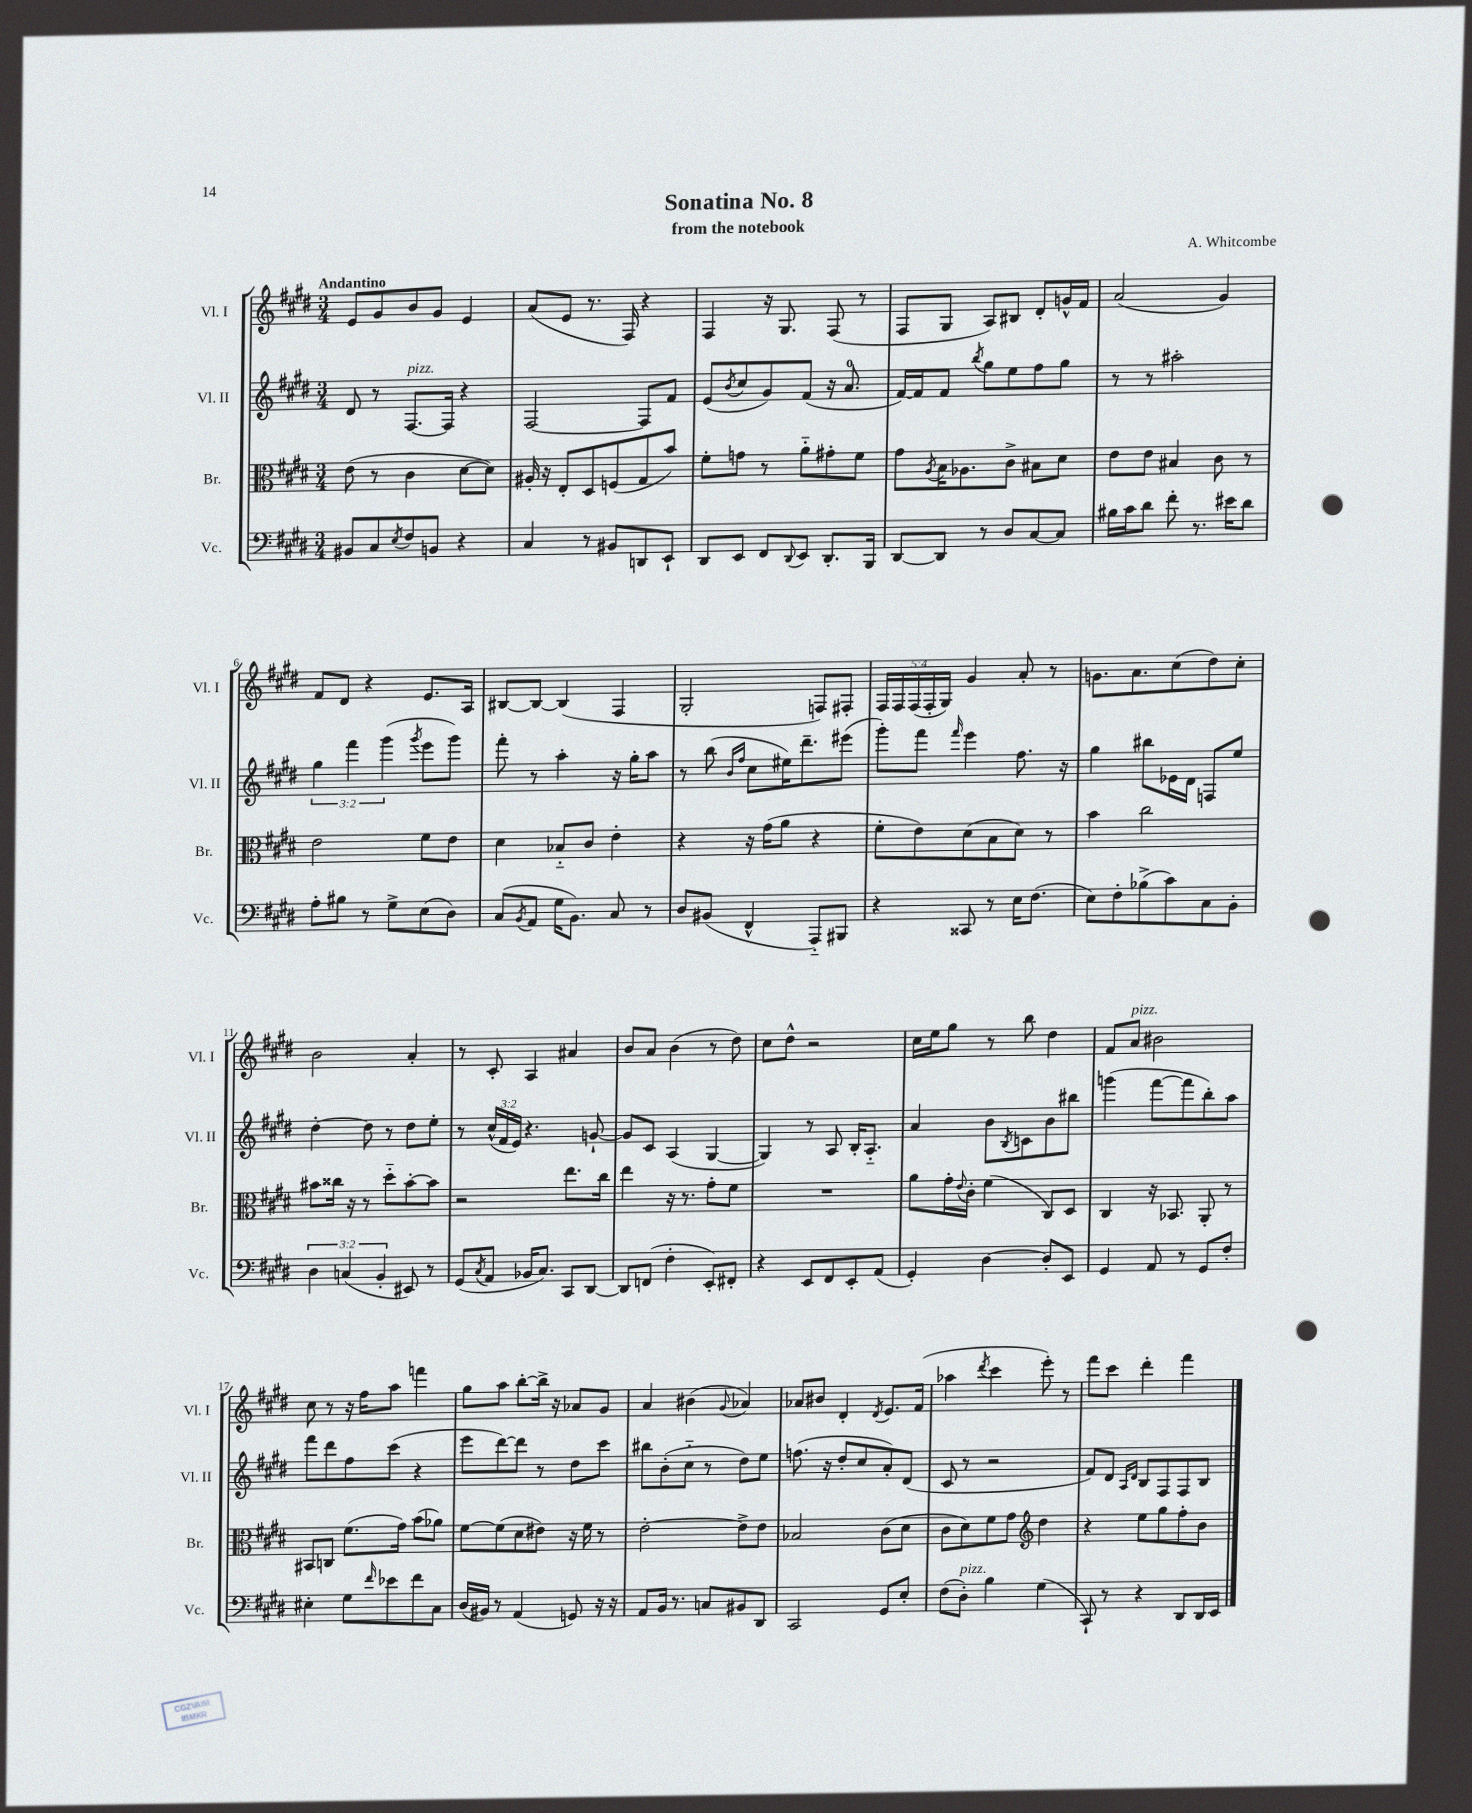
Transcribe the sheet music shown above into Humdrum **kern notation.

**kern	**kern	**kern	**kern
*staff4	*staff3	*staff2	*staff1
*clefF4	*clefC3	*clefG2	*clefG2
*k[f#c#g#d#]	*k[f#c#g#d#]	*k[f#c#g#d#]	*k[f#c#g#d#]
*M3/4	*M3/4	*M3/4	*M3/4
8BB#/L	(8e\	8d#/	8e/L
8C#/	8r	8r	8g#/
8qE/	.	.	.
8F#/	4c#\	[8.F#/L	8b/
8BB/J	.	.	8g#/J
.	.	16F#/]Jk	.
4r	[8d#\L	4r	4e/
.	8d#\]J)	.	.
=	=	=	=
4C#/	16A#'/	[2F#/	(8a/L
.	16r	.	.
.	8E'/L	.	8e/J
8r	8D#/	.	8.r
8BB#/L	(8F/	.	.
.	.	.	16F#/)
8DD/	8G#/	8F#/]L	4r
8EE`/J	8b/J)	8f#/J	.
=	=	=	=
8DD#/L	8f#'\L	(8e/L	4F#/
.	.	8qb/	.
8EE/J	8g\J	8cc#/	.
8FF#/L	8r	8g#/)	16r
.	.	.	8.G#/
8qqDD#/	.	.	.
8EE/J	8a'~\L	(8f#/J	.
8.DD#'/L	8g#'\	16r	(8F#/
.	.	8.a/	.
.	8f#\J	.	8r
16BBB/Jk	.	.	.
=	=	=	=
[8DD#/L	8g#\L	[16f#/LL)	8F#/L
.	.	16f#/]J	.
.	8qA/	.	.
8DD#/]J	16B\K	8f#/J	8G#/J
.	8.A-\	.	.
.	.	8qbb/	.
8r	.	8gg#\L	8A/L)
8D#/L	8c#^\J	8ee\	8B#/J
[8C#/	8B#\L	8ff#\	8d#'/L
8C#/]J	8d#\J	8gg#\J	16g^^/L
.	.	.	16f#/JJ
=	=	=	=
16B#\LL	8e\L	8r	(2a/
16c#\J	.	.	.
8d#\J	8e\J	8r	.
8f#'\	4B#/	2aa#'\	.
8.r	.	.	.
.	8c#\	.	4g#/)
16e#\LK	.	.	.
8d#\J	8r	.	.
=	=	=	=
8A'\L	2e\	6gg#\	8f#/L
8B#\J	.	.	8d#/J
.	.	6fff#\	.
8r	.	.	4r
.	.	(6ggg#\	.
8G#^\L	.	.	.
.	.	8qggg#/	.
(8E\	8f#\L	8eee\L	8.e/L
8D#\J)	8e\J	8ggg#\J)	.
.	.	.	16A/Jk
=	=	=	=
(8C#/L	4d#\	8fff#'\	[8B#/L
8qBB/	.	.	.
8AA/J	.	8r	8B#/_J
16G#\LK	8B-'~/L	4aa'\	(4B#/]
8.BB\J)	.	.	.
.	8c#/J	.	.
8C#/	4e'\	16r	4F#/
.	.	16gg#'\LK	.
8r	.	8aa\J	.
=	=	=	=
8D#/L	4r	8r	2G#'/
(8BB#/J	.	(8bb\	.
.	.	16qqb/LL	.
.	.	16qqff#/JJ	.
4FF#^^/	16r	8cc#\L	.
.	(16g#\LK	.	.
.	8a\J	16ee#\K)	.
.	.	8.ddd#~\	.
8AAA'~/L)	4r	.	8F/L)
8BBB#/J	.	(8eee#\J	8F#'/J
=	=	=	=
4r	8f#'\L	8ggg#'\L)	20F#/LL
.	.	.	20F#/
.	.	.	(20F#/
.	8e\)	8fff#\J	.
.	.	.	20F#'/
.	.	.	20G#/JJ)
.	.	16qqfff#/	.
8CC##/	(8d#\	4eee\	4g#/
8r	8B\	.	.
16E\LK	8d#\J)	8.ff#\	8a'/
(8.F#\J	.	.	.
.	8r	.	8r
.	.	16r	.
=	=	=	=
8E\L)	4b\	4gg#\	8.g\L
8F#'\	.	.	.
.	.	.	8.a\
(8B-^\	2cc#\	8bb#\L	.
8c#\)	.	16e-\L	(8cc#\
.	.	16d#\JJ	.
8C#\	.	8F/L	8dd#\)
8BB'\J	.	8ee/J	8cc#'\J
=	=	=	=
6D#\	8b#\L	[4dd#'\	2b\
.	16cc##\Jk	.	.
(6C/	.	.	.
.	16r	.	.
.	8r	8dd#\]	.
6BB'/	.	.	.
.	8dd#'~\L	8r	.
8EE#/)	[8b#'\	8dd#\L	4a'/
8r	8b#\]J	8ee'\J	.
=	=	=	=
(8GG#/L	2r	8r	8r
8qC#/	.	.	.
8AA/J	.	(24cc#^^/LL	8c#'/
.	.	24f#/	.
.	.	24e/JJ)	.
16BB-/LK	.	4.r	4A/
8.C#/J)	.	.	.
8CC#/L	8.ee\L	.	4a#/
[8DD#/J	.	[8g`/	.
.	16cc#\Jk	.	.
=	=	=	=
8DD#/]L	4ee\	8g/]L	8b/L
(8FF/J	.	8c#/J	8a/J
4F#'\	16r	(4A/	(4b\
.	8.r	.	.
8EE'/L)	8g#'\L	[4G#/	8r
8FF#'/J	8f#\J	.	8dd#\)
=	=	=	=
4r	2.r	4G#/])	8cc#\L
.	.	.	8dd#^^\J
8EE/L	.	8r	2r
8FF#/	.	8A/	.
8EE'/	.	16B'/LK	.
.	.	8.A'~/J	.
(8AA/J	.	.	.
=	=	=	=
4GG#'/)	8a\L	4a/	16cc#\LL
.	.	.	16ee\J
.	16g#'\L	.	8gg#\J
.	8qqe/	.	.
.	16c#'\JJ	.	.
[4D#\	(4f#\	8b\L	8r
.	.	8qB/	.
.	.	8c\	8bb\
8D#'/]L	8C#/L)	8b\	4dd#\
8EE/J	8D#/J	8bb#\J	.
=	=	=	=
4GG#/	4C#/	(4ggg\	8f#/L
.	.	.	8a/J
8AA/	16r	[8fff#\L	2b#\
.	8.BB-/	.	.
8r	.	8fff#\]	.
8GG#/L	8AA'/	8bb'\)	.
8F#'/J	8r	8aa\J	.
=	=	=	=
4E#'\	8BB#/L	8fff#\L	8cc#\
.	8C/J	8ddd#\	8r
8G#\L	(8.f#\L	8ff#\	16r
.	.	.	16ff#\LK
16qqf#/	.	.	.
8e-\	.	(8ccc#\J	8aa\J
.	16g#\Jk)	.	.
8f#\	(8b\L	4r	4fff\
8C#\J	8a-\J)	.	.
=	=	=	=
(16D#/LL	[8f#\L	8eee\L	8gg#\L
16BB#/JJ)	.	.	.
8r	(8f#\]	[8ddd#\)	8aa\J
(4AA/	8d#\	8ddd#\]J	[8bb'\L
.	8e#\J)	8r	16bb^\]Jk
.	.	.	16r
8GG/)	16r	8dd#\L	8a-/L
.	16f#\	.	.
16r	8r	8ccc#\J	8g#/J
16r	.	.	.
=	=	=	=
8AA/L	[2e'\	8bb#\L	4a/
16BB/Jk	.	(8b'\	.
8.r	.	.	.
.	.	8cc#'~\J	(4b#\
8C/L	.	8r	.
.	.	.	8qqg#/
8BB#/	8e^\]L	8dd#\L)	4a-/)
8DD#/J	8e\J	8ee\J	.
=	=	=	=
2CC#/	2B-/	(8.ff\	8a-/L
.	.	.	8b#/J
.	.	16r	.
.	.	8dd#'/L	4d#'/
.	.	8cc#/	.
.	.	.	8qd#/
8GG#/L	(8c#\L	8a'/)	8.e/L
8E'/J	8d#\J	(8d#/J	.
.	.	.	(16f#/Jk
=	=	=	=
(8F#\L	8c#\L	8c#/	4aa-\
8D#'\J)	8d#\)	8r	.
.	.	.	8qddd#/
4B\	8f#\	2r	4ccc#\
.	8g#\J	.	.
*	*clefG2	*	*
(4G#\	4dd#\	.	8eee'\)
.	.	.	8r
=	=	=	=
8CC#`/)	4r	8f#/L)	8fff#\L
8r	.	8d#/J	8ccc#\J
.	.	16qqA/LL	.
.	.	16qqd#/JJ	.
4r	8ee\L	8B/L	4ddd#'\
.	8gg#\	8F#/	.
8DD#/L	8ff#'\	8F#/	4fff#\
16DD#/L	8b\J	8B/J	.
16EE/JJ	.	.	.
==	==	==	==
*-	*-	*-	*-
